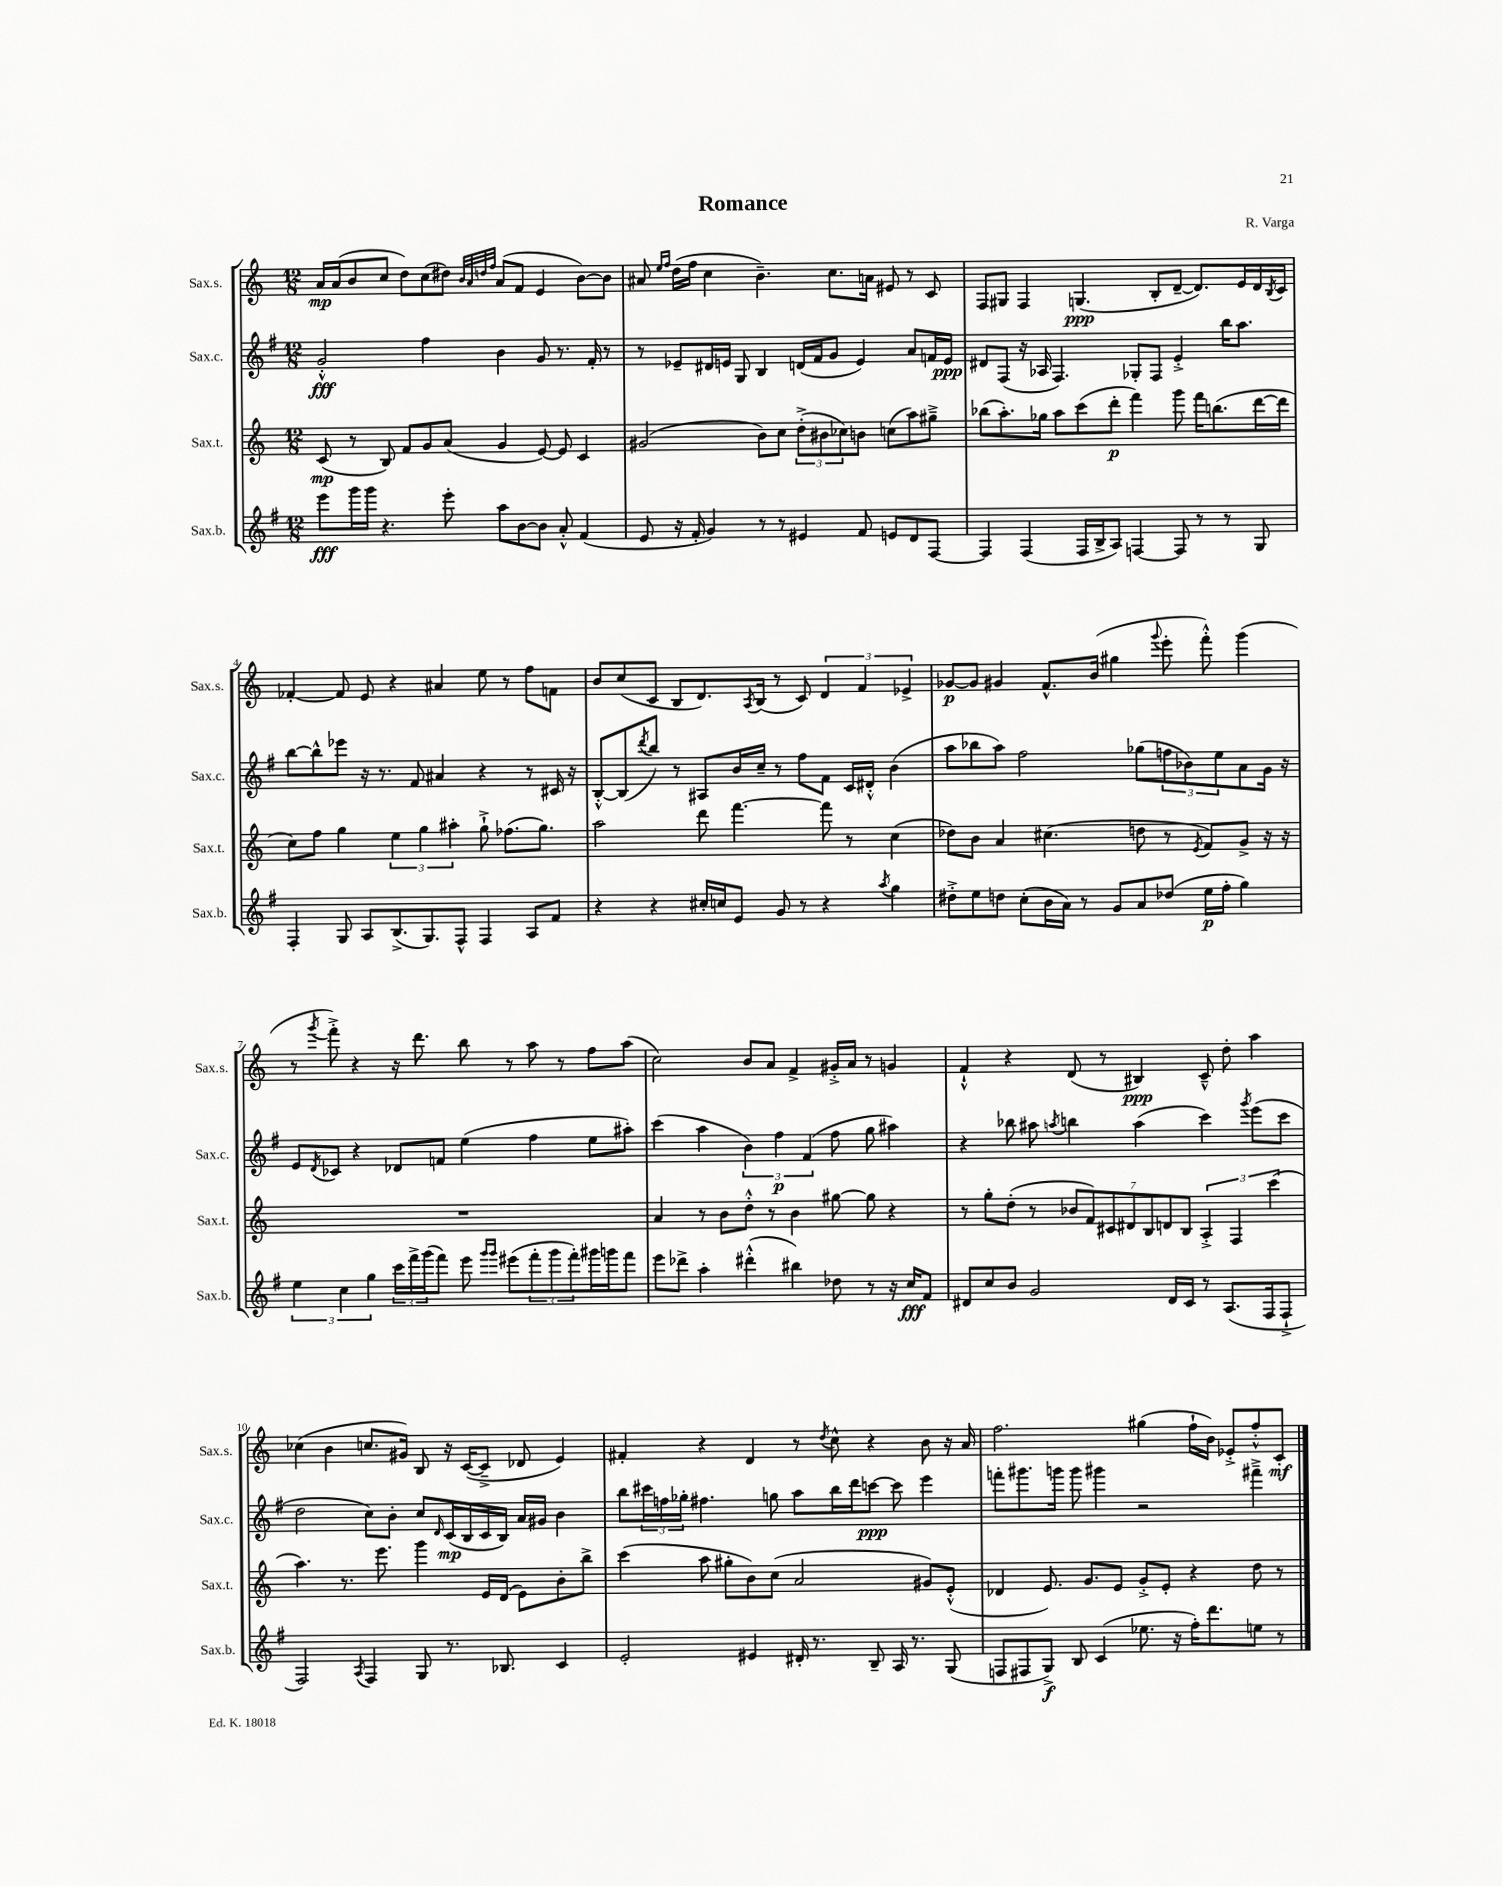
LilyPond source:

\header { title = "Romance" composer = "R. Varga" }
<<
\new StaffGroup <<
\new Staff = "s0" \with { instrumentName = "Sax.s." shortInstrumentName = "Sax.s." } {
    \clef treble \key c \major \numericTimeSignature \time 12/8
    a'16\mp a'16( b'8 c''8 d''8) c''8( dis''8) \grace { b'32 a'32 d''32 f''32 } a'8( f'8 e'4 b'8~) b'8 |
    ais'8 \grace { e''16 f''16 } d''16( f''16 c''4 b'4.--) c''8. a'16 eis'8 r8 c'8 |
    f8 gis8 f4 g4.\ppp( b8-. d'8~-- d'8.) e'16 d'16 \acciaccatura { b8 } c'16 |
    fes'4~-. fes'8 e'8 r4 ais'4 e''8 r8 f''8 f'8 |
    b'8 c''8( c'8 b8 d'8.) \acciaccatura { a8 } b16( r8 c'8) \tuplet 3/2 { d'4 f'4 ees'4-> } |
    ges'8~\p ges'8 gis'4 f'8.-^ b'16( gis''4 \appoggiatura { g'''8 } e'''8-. f'''8-.-^) g'''4( |
    r8 \acciaccatura { g'''8 } f'''8-.->) r4 r16 d'''8. b''8 r8 a''8 r8 f''8 a''8( |
    c''2) b'8 a'8 f'4-> gis'16-.-> a'16 r8 g'4 |
    f'4-!-^ r4 d'8( r8 bis4\ppp) c'8---^ d''8-. a''4 |
    ces''4( b'4 c''8. gis'16) b8 r16 c'16~( c'8---> des'8 e'4) |
    fis'4-. r4 d'4 r8 \acciaccatura { d''8 } c''8-^ r4 b'8 r16 a'16 |
    f''2. gis''4( f''16-! b'16) ees'8-.-> f''8-.-^ c'8-.\mf \bar "|." |
}
\new Staff = "s1" \with { instrumentName = "Sax.c." shortInstrumentName = "Sax.c." } {
    \clef treble \key g \major \numericTimeSignature \time 12/8
    g'2-.-^\fff fis''4 b'4 g'8 r8. fis'16-. r8 |
    r8 ees'8-- dis'16 e'16 g8 b4 d'16( fis'16 g'8 e'4) a'8 f'16 e'16\ppp |
    dis'8 fis8( r16 aes16 fis4.) ges8-. fis8 e'4-.-> b''16 a''8. |
    b''8~ b''8-^ ees'''8 r16 r8. fis'8 ais'4 r4 r8 cis'16 r16 |
    b8~-.-^ b8( \acciaccatura { d'''8 } b''8) r8 ais8 b'16 c''16-- r8 fis''8 fis'8 c'16 dis'16-.-^ b'4( |
    a''8 bes''8 a''8) fis''2 ges''8( \tuplet 3/2 { f''8 bes'8) e''8 } a'8 g'16 r16 |
    e'8 \acciaccatura { d'8 } ces'8 r4 des'8 f'8 e''4( fis''4 e''8 ais''8-.) |
    c'''4( a''4 \tuplet 3/2 { b'4) fis''4\p fis'4( } fis''8 g''8 ais''4) |
    r4 bes''8 ais''8 \acciaccatura { a''8 } b''4 a''4( c'''4) \acciaccatura { g'''8 } e'''8( c'''8 |
    d''2 c''8) b'8-. c''8 \grace { d'16 } c'16\mp( b16 c'16 b16) a'16 gis'16 b'4 |
    b''8 \tuplet 3/2 { cis'''16 f''16 ges''16-. } fis''4. g''8 a''8 b''16 d'''16 c'''8~\ppp c'''8 e'''4 |
    f'''8-. gis'''8. g'''16 g'''8 gis'''4 r2 fis'''4---> \bar "|." |
}
\new Staff = "s2" \with { instrumentName = "Sax.t." shortInstrumentName = "Sax.t." } {
    \clef treble \key c \major \numericTimeSignature \time 12/8
    c'8\mp( r8 b8) f'8 g'8 a'8( g'4 e'8~) e'8 c'4 |
    gis'2( b'8) c''8 \tuplet 3/2 { d''8-.->( bis'8 ces''8) } b'8 c''8( a''8) gis''8---> |
    bes''8( a''8.-.) ges''16 a''8 c'''8( d'''8-.\p f'''4) g'''8 f'''16 b''8.( d'''16~ d'''16 |
    c''8) f''8 g''4 \tuplet 3/2 { e''4 g''4 ais''4-. } g''8-!-> fes''8.( g''8.) |
    a''2 d'''8 f'''4.~ f'''8 r8 c''4( |
    des''8) b'8 a'4 cis''4.( d''8 r8 \acciaccatura { e'8 } f'8) g'8-> r16 r16 |
    R1. |
    a'4 r8 b'8 d''8-.-^ r8 b'4 gis''8~ gis''8 r4 |
    r8 g''8-. d''8-.( r8 \tuplet 7/4 { bes'8 f'8) cis'8 dis'8 b8 d'8 b8 } \tuplet 3/2 { a4-.-> f4 c'''4( } |
    a''4.) r8. e'''8. g'''4 e'16 d'16( e'8) b'8-. b''8-> |
    c'''4( a''8 gis''8-. b'8) c''8( a'2 gis'8) e'8-.-^( |
    des'4 e'8.) g'8. e'8 g'8-.-> e'8-. r4 d''8 r8 \bar "|." |
}
\new Staff = "s3" \with { instrumentName = "Sax.b." shortInstrumentName = "Sax.b." } {
    \clef treble \key g \major \numericTimeSignature \time 12/8
    e'''8\fff g'''16 g'''16 r4. e'''8-. a''8 b'8~ b'8 a'8-.-^ fis'4( |
    e'8 r16 fis'16-. g'4) r8 r8 eis'4 fis'8 e'8 d'8 fis8~ |
    fis4 fis4( fis16 b16-> a8) f4~ f8 r8 r8 g8 |
    fis4-. g8 a8 b8.->( g8.) fis8-^ fis4 a8 fis'8 |
    r4 r4 cis''16-. c''16 e'8 g'8 r8 r4 \acciaccatura { a''8 } g''4 |
    dis''8-.-> e''8 d''8 c''8-.( b'16 a'16) r8 g'8 a'8 des''8( e''16\p fis''16-. g''4) |
    \tuplet 3/2 { e''4 c''4 g''4 } \tuplet 3/2 { c'''16 fis'''16-> g'''16( } fis'''8) e'''8 \grace { g'''16 g'''16 } eis'''8( \tuplet 3/2 { fis'''8-. g'''8 fis'''8-.) } gis'''16 g'''16 fis'''8 |
    e'''8 des'''8-> a''4-. dis'''4-.-^( bis''4) des''8 r8 r16 c''16\fff fis'8 |
    dis'8 c''8 b'8 g'2 dis'16 c'16 r8 a8.( fis16 fis8-!-> |
    fis2) \acciaccatura { a8 } fis4 g8 r8. bes8. c'4 |
    e'2-. eis'4 dis'16-. r8. b8-- a16 r8. g8( |
    f8 fis8 g8->\f) b8 c'4( ees''8. r16 fis''16-.) d'''8. e''8 r8 \bar "|." |
}
>>
>>
